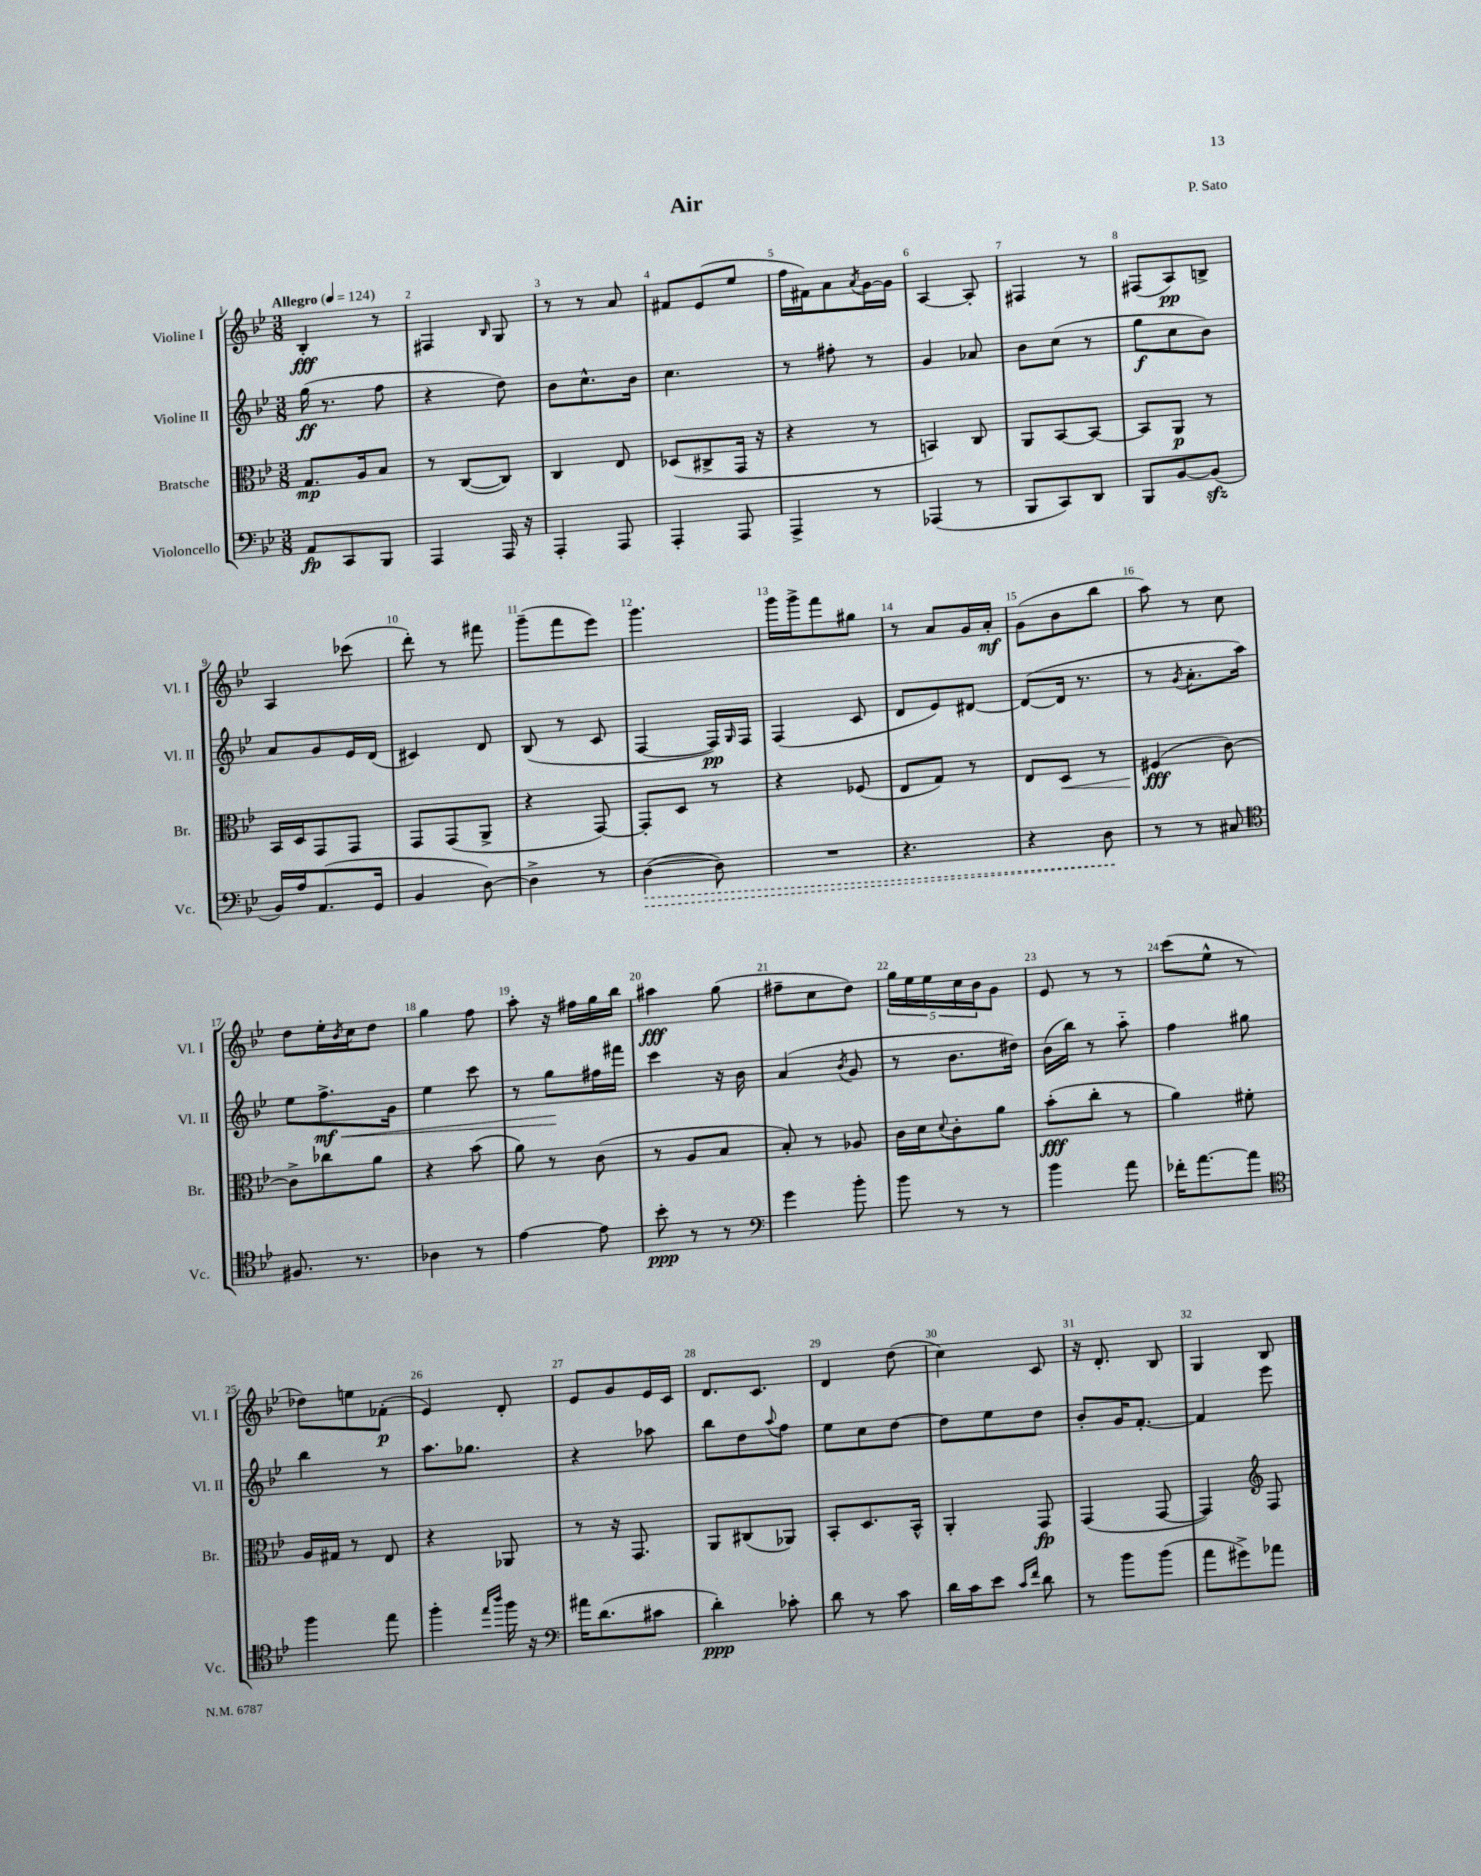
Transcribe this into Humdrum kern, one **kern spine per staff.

**kern	**kern	**kern	**kern
*staff4	*staff3	*staff2	*staff1
*clefF4	*clefC3	*clefG2	*clefG2
*k[b-e-]	*k[b-e-]	*k[b-e-]	*k[b-e-]
*M3/8	*M3/8	*M3/8	*M3/8
*MM124	*MM124	*MM124	*MM124
8AA	8.G	(16gg	4B-'
.	.	8.r	.
8CC	.	.	.
.	16A	.	.
8BBB-	8B-	8ff	8r
=	=	=	=
4AAA	8r	4r	4F#
.	([8C	.	.
.	.	.	16qqB-
16AAA	8C])	8dd)	8G
16r	.	.	.
=	=	=	=
4AAA'	4C	8b-	8r
.	.	8.cc^^	8r
8AAA	8E-	.	8a
.	.	16b-	.
=	=	=	=
4AAA'	(8D-	4.cc	8f#
.	8C#^	.	(8e-
8AAA	16GG	.	8ee-
.	16r	.	.
=	=	=	=
4AAA^	4r	8r	16ff
.	.	.	16f#)
.	.	8ff#'	8a
.	.	.	8qa
8r	8r	8r	[16g
.	.	.	16g]
=	=	=	=
(4AAA-	4BB)	4g	[4A
8r	8C	8a-	8A']
=	=	=	=
8BBB-	8AA	8b-	4F#
8CC)	[8BB-	(8cc	.
8DD	8BB-_	8r	8r
=	=	=	=
8BBB-	8BB-]	8gg	(8F#
[8BB-	8AA	8cc	8A)
(8BB-]	8r	8b-)	8B^
=	=	=	=
16BB-)	16BB-	8a	4A
16A	16D	.	.
(8.AA	8GG	8g	.
.	8GG	16e-	(8ccc-
16GG	.	(16d	.
=	=	=	=
4BB-	8GG	4c#)	8ddd')
.	(8GG	.	8r
[8D)	8AA^	8d	8fff#
=	=	=	=
4D^]	4r	(8B-	(8ggg~
.	.	8r	8fff
8r	[8GG)	8c	8eee-)
=	=	=	=
([4D	8GG']	[4F	4.ggg
.	8D	.	.
8D])	8r	16F])	.
.	.	16qqG	.
.	.	16F	.
=	=	=	=
4.r	4r	(4F	16ggg
.	.	.	16ggg^
.	.	.	8fff
.	(8F-	8c	8gg#
=	=	=	=
4.r	8E-	8d	8r
.	8G)	8e-)	8a
.	8r	[8d#	16g
.	.	.	16a'
=	=	=	=
4r	8E-	(8d#_	(8g
.	8D	16d#]	8b-
.	.	8.r	.
8D	8r	.	8bb-
=	=	=	=
8r	(4F#	8r	8aa)
.	.	8qg	.
8r	.	8.a'	8r
8C#	[8c)	.	8cc
.	.	16aa)	.
=	=	=	=
*clefC4	*	*	*
8.F#	8c^]	8ee-	8dd
.	8cc-	8.ff^	16ee-'
.	.	.	8qb-
8.r	.	.	16cc
.	8a	.	8dd
.	.	16g	.
=	=	=	=
4A-	4r	4ee-	4gg
8r	(8b-	8ccc	8ff
=	=	=	=
[4e-	8a)	8r	8aa'
.	8r	8gg	16r
.	.	.	16ff#
8e-]	(8c	16ff#	16gg
.	.	16fff#	16bb-
=	=	=	=
8b-'	8r	4ccc	4aa#
8r	8A	.	.
8r	8B-	16r	(8gg
.	.	16b-	.
=	=	=	=
*clefF4	*	*	*
4g	8B-')	(4a	8ff#~
.	8r	.	8cc
.	.	8qb-	.
8b-'	8A-	8g	8dd)
=	=	=	=
8b-	16c	8r	20gg
.	.	.	20ee-
.	16d	.	.
.	.	.	20ee-
.	8qqd	.	.
8r	8c'	8.b-	.
.	.	.	20cc
.	.	.	20b-
8r	8a	.	8g
.	.	16dd#)	.
=	=	=	=
4b-	(8b-'	(16b-	8e-
.	.	16bb-)	.
.	8cc'	8r	8r
8a	8r	8aa'~	8r
=	=	=	=
16f-'	4a)	4ff	(8ccc
[8.a	.	.	.
.	.	.	8ee-^^
8a]	8f#'	8gg#	8r
=	=	=	=
*clefC4	*	*	*
4ff	16A	4bb-	8dd-)
.	16G#	.	.
.	8r	.	8ee
8ee-	8E-	8r	(8f-'
=	=	=	=
4ff'	4r	8.aa	4e-)
.	.	8.gg-	.
16qqee-	.	.	.
16qqaa	.	.	.
16ff	8AA-	.	8d'
16r	.	.	.
=	=	=	=
*clefF4	*	*	*
16a#	8r	4r	8e-
(8.d	.	.	.
.	16r	.	8g
.	8.GG	.	.
8c#	.	8aa-	16e-
.	.	.	16c
=	=	=	=
4d')	8AA	8bb-	8.d
.	(8C#	8dd	.
.	.	.	8.c
.	.	8qqaa	.
8c-'	8AA-)	8ff	.
=	=	=	=
8d	8BB-'	8ee-	4d
8r	8.D	8cc	.
8c	.	[8dd	(8dd
.	16BB-^^	.	.
=	=	=	=
16d	4AA'	8dd]	4cc)
16c	.	.	.
8e-	.	8ee-	.
16qqc	.	.	.
16qqf	.	.	.
8d	8GG	8dd	8c
=	=	=	=
8r	(4GG	8b-'	16r
.	.	.	8.d'
8b-	.	16g	.
.	.	[8.f'	.
(8b-	[8GG	.	8B-
=	=	=	=
8a	4GG])	4f]	4G
8g#^)	.	.	.
*	*clefG2	*	*
8a-	8F	8eee-	8B-
==	==	==	==
*-	*-	*-	*-
